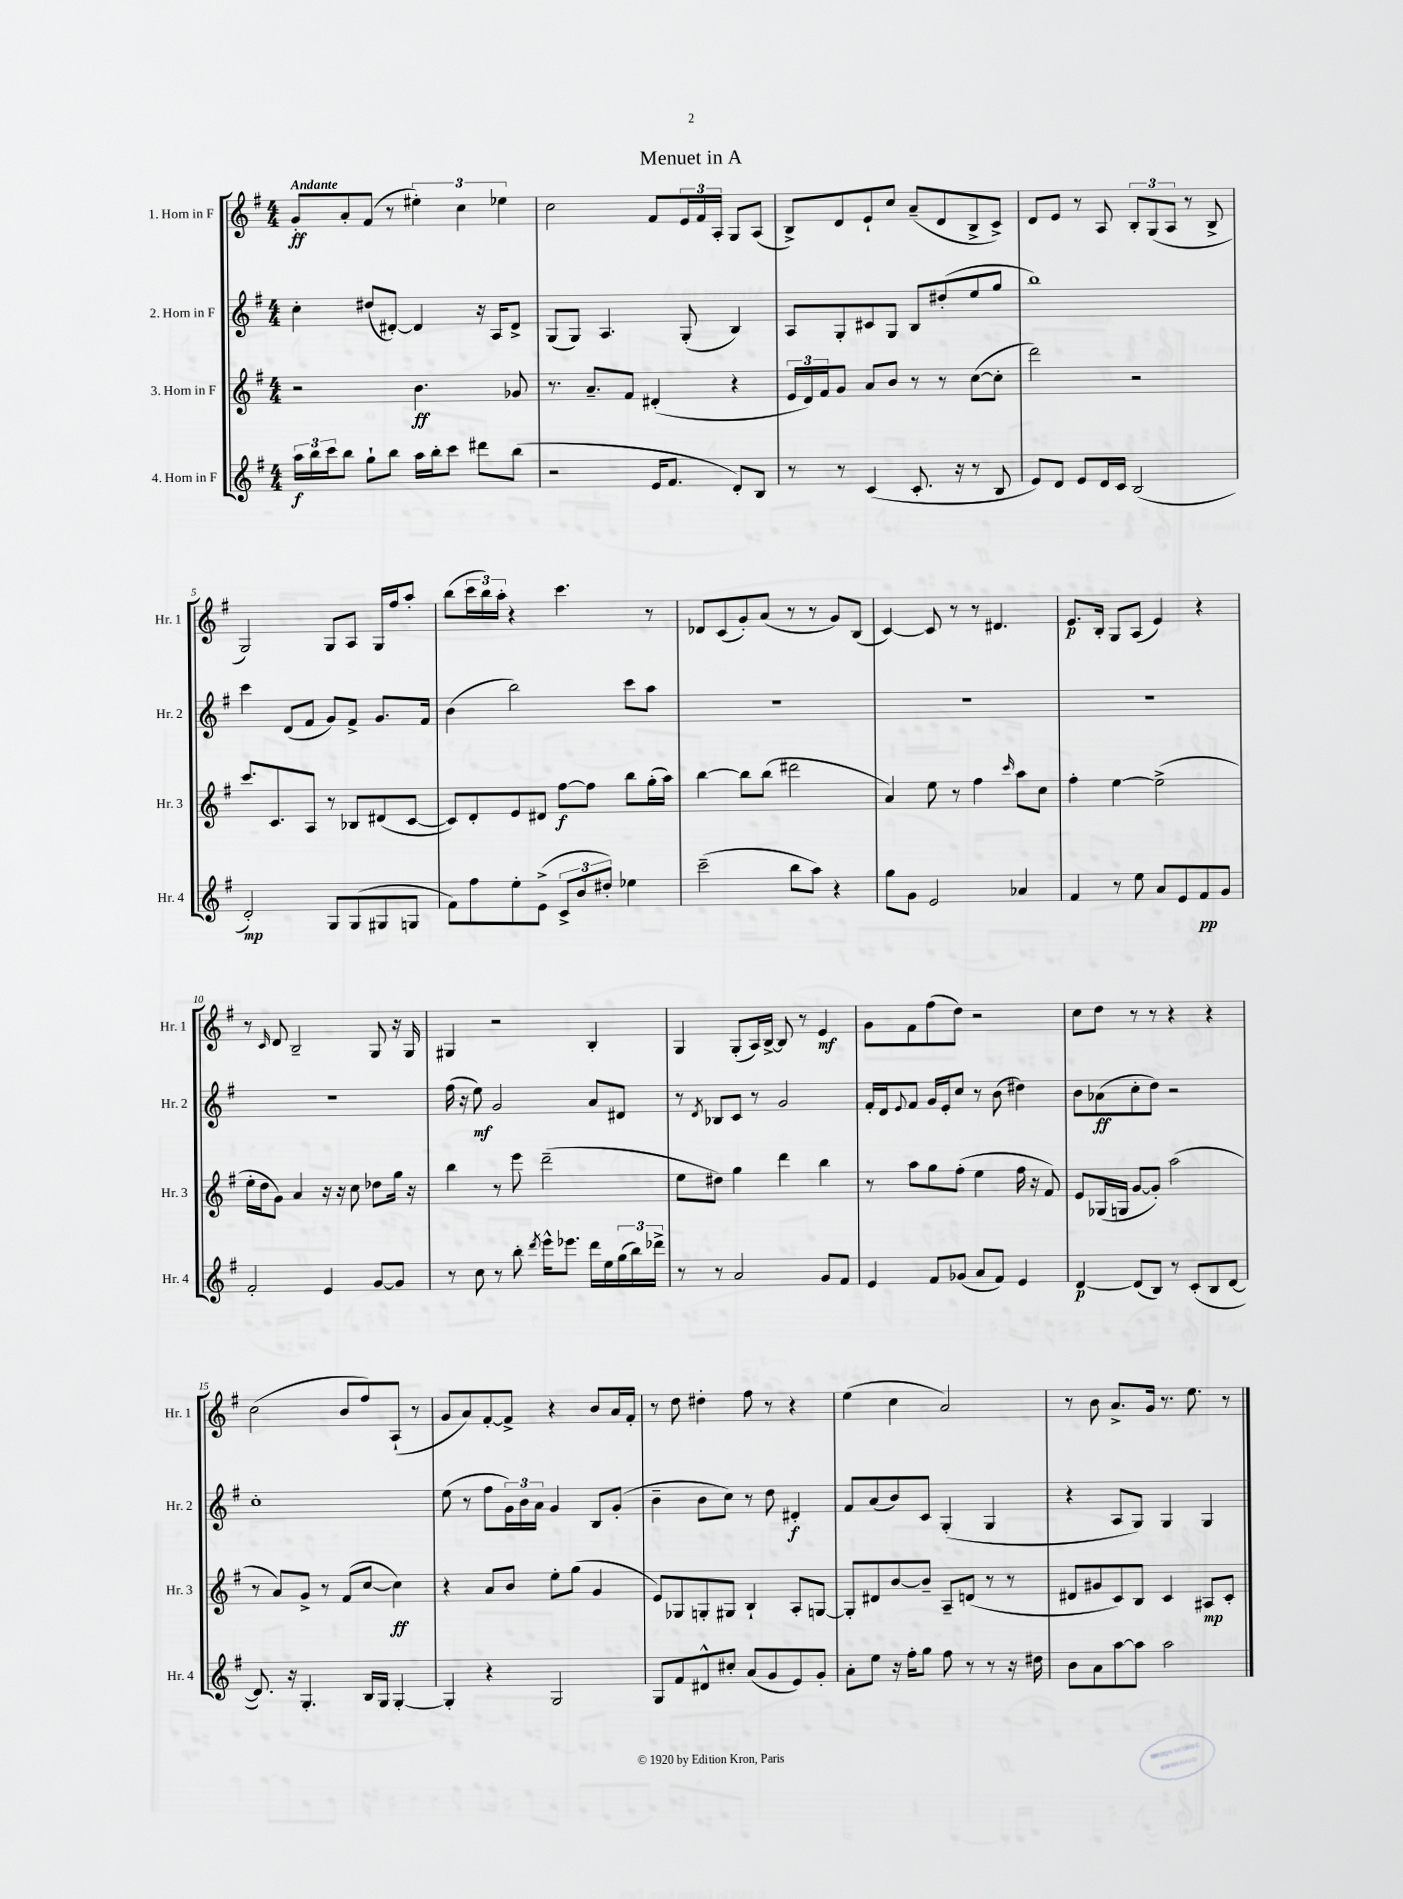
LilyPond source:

\header { title = "Menuet in A" }
<<
\new StaffGroup <<
\new Staff = "s0" \with { instrumentName = "1. Horn in F" shortInstrumentName = "Hr. 1" } {
    \clef treble \key g \major \numericTimeSignature \time 4/4 \tempo "Andante"
    g'8-.\ff a'8-. fis'8( r8 \tuplet 3/2 { eis''4-.) c''4 ees''4 } |
    c''2 fis'8 \tuplet 3/2 { e'16 fis'16 a16-. } g8 a8( |
    b8->) d'8 e'8-! c''8 a'8--( d'8 b8-> c'8->) |
    d'8 e'8 r8 a8 \tuplet 3/2 { b8-. g8( a8 } r8 b8-> |
    g2) g8 a8 g16 fis''16 a''8-. |
    b''8( \tuplet 3/2 { c'''16 b''16) a''16-. } r4 c'''4. r8 |
    des'8 c'8( g'8-.) a'8( r8 r8 g'8) b8( |
    c'4~) c'8 r8 r8 dis'4. |
    e'8.\p b16-. g8 a8( e'4) r4 |
    r8 \grace { c'16 } d'8 b2-- g8 r16 g16 |
    gis4 r2 b4-. |
    g4 g8-.( a16) b16~-> b8 r8 e'4\mf |
    g'8 fis'8 fis''8( d''8) r2 |
    c''8 d''8 r8 r8 r4 r4 |
    c''2( b'8 fis''8) a8-!( r8 |
    g'8 a'8) fis'8~-. fis'8-> r4 b'8 a'16 fis'16-. |
    r8 d''8 dis''4-. fis''8 r8 r4 |
    e''4( c''4 a'2) |
    r8 b'8 a'8.-> g'16 r8. e''8. r8 \bar "|." |
}
\new Staff = "s1" \with { instrumentName = "2. Horn in F" shortInstrumentName = "Hr. 2" } {
    \clef treble \key g \major \numericTimeSignature \time 4/4
    c''4-. dis''8( dis'8~-.) dis'4 r16 a16 dis'8-> |
    g8( g8) a4. g8-.( b4) |
    a8 g8-. cis'8 g8 b8 dis''8-.( e''8 g''8 |
    b''1) |
    c'''4 d'8( fis'8 g'8) fis'8-> g'8. fis'16 |
    b'4( b''2) c'''8 a''8 |
    R1 |
    R1 |
    R1 |
    R1 |
    fis''16( r16 e''8\mf) g'2 a'8 dis'8 |
    r8 \acciaccatura { d'8 } bes8 c'8 r8 g'2 |
    fis'16-. d'16 \appoggiatura { e'8 } fis'8 g'16 e'16-. c''8 r8 b'8( dis''4) |
    b'8 aes'8\ff( c''8-. d''8) r2 |
    c''1-. |
    e''8( r8 fis''8 \tuplet 3/2 { g'16) b'16 a'16 } g'4 b8 g'8-.( |
    b'4-- b'8 c''8) r8 d''8 dis'4-.\f |
    fis'8 a'8( b'8) c'8 g4-.( g4 |
    r4 a8 g8) g4 g4 \bar "|." |
}
\new Staff = "s2" \with { instrumentName = "3. Horn in F" shortInstrumentName = "Hr. 3" } {
    \clef treble \key g \major \numericTimeSignature \time 4/4
    r2 b'4.\ff ges'8 |
    r8. a'8.-- fis'8 dis'4-.( r4 |
    \tuplet 3/2 { e'16 d'16) fis'16 } g'8 a'8 b'8 r8 r8 c''8~( c''8-. |
    d'''2) r2 |
    c'''8. c'8. a8 r8 bes8 dis'8( c'8~ |
    c'8) d'8-. e'8 dis'8 fis''8~\f fis''8 b''8 g''16-.( a''16) |
    b''4~ b''8 b''8( dis'''2 |
    a'4) e''8 r8 fis''4 \grace { c'''16 } a''8 c''8 |
    fis''4-. e''4~ e''2->( |
    e''16-. d''16 g'8) a'4 r16 r16 c''8 des''8 g''16 r16 |
    b''4 r8 e'''8 d'''2--( |
    e''8 dis''8) g''4 d'''4 b''4 |
    r8 a''8 g''8 fis''8-.( e''4 fis''16 r16 fis'8) |
    e'8 ges16( g16 g'8~ g'8-.) a''2( |
    r8 a'8) g'8-> r8 fis'8( c''8~ c''4\ff) |
    r4 a'8 b'8 e''8-. g''8( g'4 |
    e'8) ges8 g8-. gis8 b4-! a8-. g8~ |
    g8-. dis'8 b'8~ b'8-- a8-- d'8( r8 r8 |
    dis'8 gis'8 c'8) b8 c'4 ais8\mp c'8-. \bar "|." |
}
\new Staff = "s3" \with { instrumentName = "4. Horn in F" shortInstrumentName = "Hr. 4" } {
    \clef treble \key g \major \numericTimeSignature \time 4/4
    \tuplet 3/2 { a''16\f b''16 c'''16 } b''8 g''8-! b''8 a''16 b''16-. c'''8 dis'''8 b''8( |
    r2 e'16 fis'8. d'8-.) b8 |
    r8 r8 c'4( c'8.-. r16 r8 b8 |
    e'8) d'8 e'8 d'16 c'16 b2( |
    d'2-.\mp) g8 g8( gis8 g8 |
    fis'8) fis''8 e''8-. e'8->( \tuplet 3/2 { c'8-> b'8 dis''8-.) } ees''4 |
    c'''2--( b''8 a''8) r4 |
    g''8 g'8 e'2 aes'4 |
    fis'4 r8 e''8 a'8 e'8 fis'8\pp g'8 |
    fis'2-. e'4 g'8~ g'8 |
    r8 c''8 r8 b''8-. \acciaccatura { d'''8 } e'''16-^ ees'''8. d'''16 e''16 \tuplet 3/2 { g''16( b''16) des'''16-> } |
    r8 r8 a'2 g'8 fis'8 |
    e'4 fis'8 ges'8( a'8 fis'8) e'4 |
    d'4~\p d'8( b8) r8 c'8-.( b8 d'8~ |
    d'8.) r16 g4.-. b16 g16 g4~-. |
    g4-. r4 g2 |
    g8 fis'8 dis'8-^ cis''8-. a'8( g'8 e'8) g'8-. |
    a'8-. e''8 r16 fis''16-. g''8 fis''8 r8 r8 r16 dis''16 |
    b'8 a'8 a''8~ a''8 a''2 \bar "|." |
}
>>
>>
